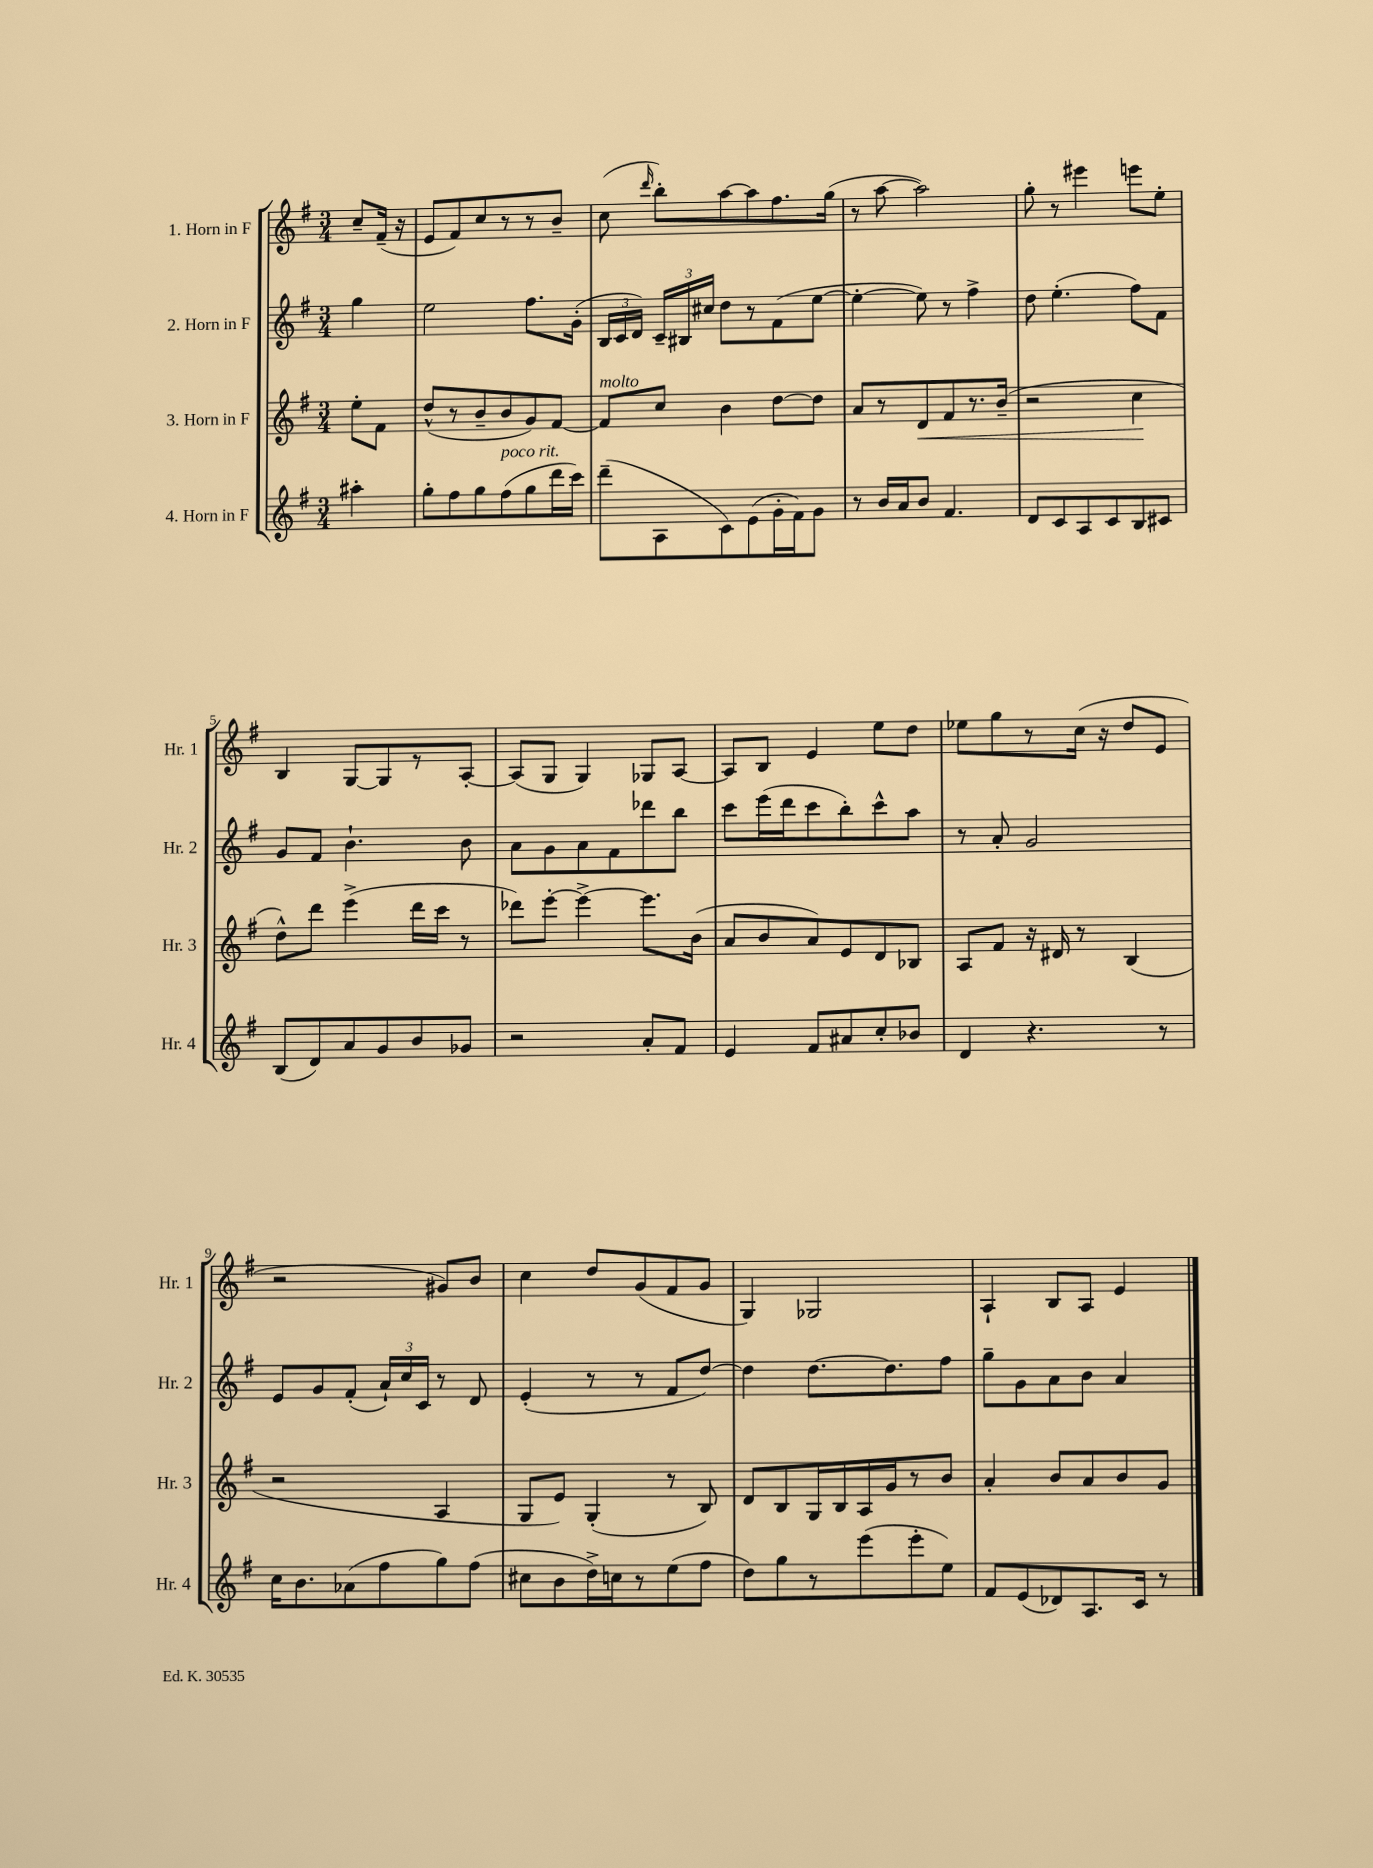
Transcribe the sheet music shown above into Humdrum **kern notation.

**kern	**kern	**kern	**kern
*staff4	*staff3	*staff2	*staff1
*clefG2	*clefG2	*clefG2	*clefG2
*k[f#]	*k[f#]	*k[f#]	*k[f#]
*M3/4	*M3/4	*M3/4	*M3/4
4aa#'	8ee'	4gg	8cc~
.	8f#	.	(16f#~
.	.	.	16r
=	=	=	=
8gg'	(8dd^^	2ee	8e
8ff#	8r	.	8f#)
8gg	8b~	.	8cc
(8ff#	8b	.	8r
8gg	8g)	8.ff#	8r
16ddd	[8f#	.	8b~
16ccc)	.	(16g'	.
=	=	=	=
(8ddd~	8f#]	24B	(8cc
.	.	24c	.
.	.	24d)	.
.	.	.	16qqddd
8A	8cc	24c~	8bb')
.	.	24B#	.
.	.	24cc#	.
8c)	4b	8dd	[8aa
(8e	.	8r	8aa]
16g'	[8dd	(8f#	8.ff#
16f#)	.	.	.
8g	8dd]	[8ee	.
.	.	.	(16gg
=	=	=	=
8r	8a	4ee'_	8r
16b	8r	.	[8aa
16a	.	.	.
8b	8d	8ee])	2aa])
4.f#	8f#	8r	.
.	8.r	4ff#^	.
.	(16b~	.	.
=	=	=	=
8d	2r	8dd	8gg'
8c	.	(4.ee'	8r
8A	.	.	4eee#
8c	.	.	.
8B	4cc	8ff#)	8eee
8c#	.	8f#	8ee'
=	=	=	=
(8B	8dd^^)	8g	4B
8d)	8ddd	8f#	.
8a	(4eee^	4.b`	[8G
8g	.	.	8G]
8b	16ddd	.	8r
.	16ccc	.	.
8g-	8r	8b	[8A'
=	=	=	=
2r	8ddd-)	8a	(8A]
.	[8eee'	8g	8G
.	4eee^_	8a	4G)
.	.	8f#	.
8a'	8.eee]	8ddd-	8G-
8f#	.	8bb	[8A
.	(16b	.	.
=	=	=	=
4e	8a	8ccc	8A]
.	8b	(16eee	8B
.	.	16ddd	.
8f#	8a)	8ccc	4e
8a#	8e	8bb')	.
8cc'	8d	8ccc^^	8ee
8b-	8B-	8aa	8dd
=	=	=	=
4d	8A	8r	8ee-
.	8f#	8a'	8gg
4.r	16r	2g	8r
.	16d#	.	.
.	8r	.	(16cc
.	.	.	16r
.	(4B	.	8dd
8r	.	.	8e
=	=	=	=
16cc	2r	8e	2r
8.b	.	.	.
.	.	8g	.
(8a-	.	(8f#'	.
8ff#	.	24a`)	.
.	.	24cc	.
.	.	24c	.
8gg)	4A	8r	8g#)
(8ff#	.	8d	8b
=	=	=	=
8cc#	8G	(4e'	4cc
8b	8e)	.	.
16dd^)	(4G'	8r	8dd
16cc	.	.	.
8r	.	8r	(8g
(8ee	8r	8f#	8f#
8ff#	8B)	[8dd)	8g
=	=	=	=
8dd)	8d	4dd]	4G)
8gg	8B	.	.
8r	16G	[8.dd	2G-
.	16B	.	.
(8eee	16A	.	.
.	16g	8.dd]	.
8eee'	8r	.	.
8ee)	8b	8ff#	.
=	=	=	=
8f#	4a'	8gg~	4A`
(8e	.	8g	.
8d-)	8b	8a	8B
8.A	8a	8b	8A
.	8b	4a	4e
16c	.	.	.
8r	8g	.	.
==	==	==	==
*-	*-	*-	*-
